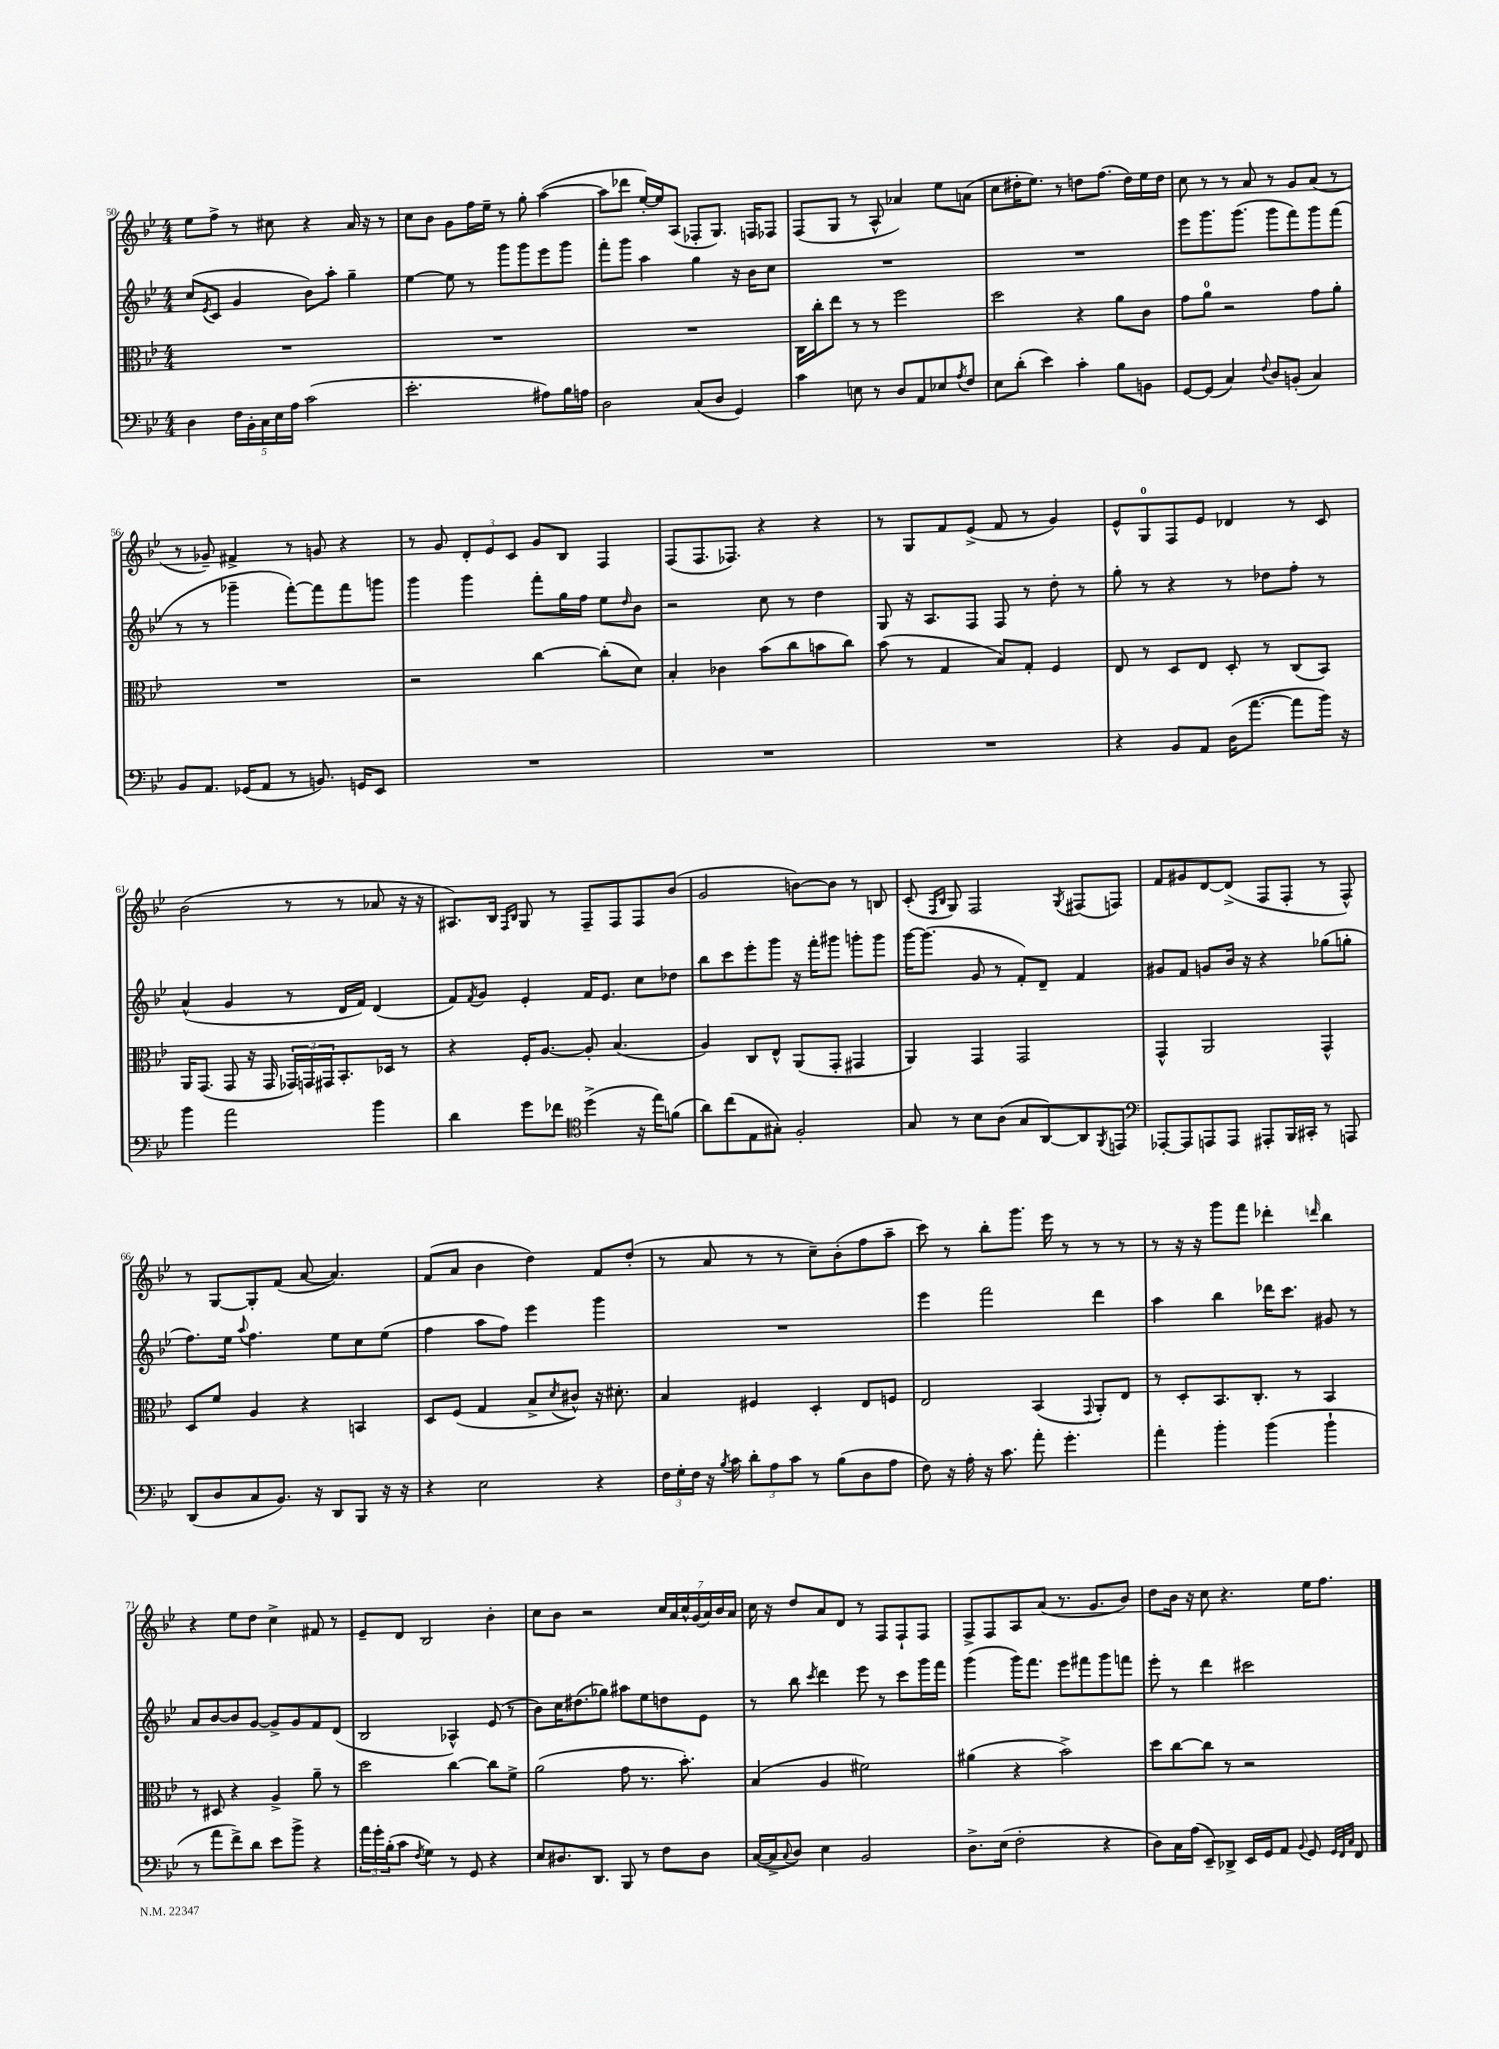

**kern	**kern	**kern	**kern
*staff4	*staff3	*staff2	*staff1
*clefF4	*clefC3	*clefG2	*clefG2
*k[b-e-]	*k[b-e-]	*k[b-e-]	*k[b-e-]
*M4/4	*M4/4	*M4/4	*M4/4
4D	1r	(8cc	8ee-
.	.	8qe-	.
.	.	8c	8ff^
20F	.	4g	8r
20BB-'	.	.	.
20C	.	.	.
.	.	.	8cc#
20E-	.	.	.
20A	.	.	.
(2c	.	8b-)	4r
.	.	8aa'	.
.	.	4gg~	16a
.	.	.	16r
.	.	.	8r
=	=	=	=
2.e-'	1r	[4ee-	8cc
.	.	.	8b-
.	.	8ee-]	8g
.	.	8r	16ff
.	.	.	16ee-~
.	.	8ggg	8r
.	.	8ggg	8gg'
8A#)	.	8eee-	([4aa
16B-	.	8ggg	.
16A	.	.	.
=	=	=	=
2D	1r	8fff'	8aa]
.	.	8ggg	8ddd-
.	.	4aa	[16ee-')
.	.	.	16ee-]
.	.	.	(8A
(8C	.	4gg	8F-'
8D	.	.	8.G)
4GG)	.	16r	.
.	.	16b-	16F
.	.	8cc	8F-
=	=	=	=
4c	16C	1r	(8F
.	16cc'	.	.
.	8ee-	.	8G
8E	8r	.	8r
8r	8r	.	8A^^
8D	2ff	.	4a-)
8AA	.	.	.
8E-	.	.	8ee-
8qA	.	.	.
8F	.	.	(8a
=	=	=	=
8E-	2dd	1r	8cc
(8d'	.	.	16dd#'
.	.	.	8.ee-)
4e-)	.	.	.
.	.	.	8r
4c'	4r	.	8dd
.	.	.	(8.ff
8B-	8a	.	.
.	.	.	16dd)
8BB	8c	.	16ee-
.	.	.	16dd
=	=	=	=
[8GG	8g	8eee-	8cc
(8GG]	8a	8.ggg	8r
4C)	2r	.	8r
.	.	(8.ggg	.
.	.	.	8a
8qqF	.	.	.
8D	.	8ggg	8r
(8BB'	.	8fff)	8g
4C)	8g	8ggg	(8a
.	8a'	(8fff	8r
=	=	=	=
8BB-	1r	8r	8r
8.AA	.	8r	8g-~)
.	.	4ggg-~	4f#^
(16GG-	.	.	.
8AA	.	.	.
8r	.	[8fff')	8r
8.BB)	.	8fff]	8g
.	.	8fff	4r
16GG	.	.	.
8EE-	.	8ggg	.
=	=	=	=
1r	2r	4ggg	8r
.	.	.	8g
.	.	4ggg	12d'
.	.	.	12e-
.	.	.	12c
.	[4cc	8fff'	8g
.	.	16gg	8B-
.	.	16ff	.
.	(8cc']	8ee-	4F
.	.	16qqdd	.
.	8d)	8b-	.
=	=	=	=
1r	4B-'	2r	(8F
.	.	.	8.F
.	4c-	.	.
.	.	.	8.F-)
.	(8b-	8cc	4r
.	8cc	8r	.
.	8b	4dd	4r
.	8cc)	.	.
=	=	=	=
1r	(8b-	8G	8r
.	8r	16r	8G
.	.	8.A	.
.	4G	.	8f
.	.	8F	(8e-^
.	8B-)	8F	8f
.	8G'	8r	8r
.	4F	8dd'	4g)
.	.	8r	.
=	=	=	=
4r	8E-	8gg'	8e-^^
.	8r	8r	8G
8BB-	8D	4r	8F
8AA	8E-	.	8e-
(16D	8D'	8r	4d-
[8.a	.	.	.
.	8r	8dd-	.
8a]	(8C	8ff'	8r
16b-)	8BB-)	8r	8c
16r	.	.	.
=	=	=	=
4b-	16AA	(4a^^	(2b-
.	(8.GG	.	.
2a	8GG	4g	.
.	16r	.	.
.	16GG	.	.
.	24GG-)	8r	8r
.	24GG	.	.
.	24GG#	.	.
.	8.BB-'	16d	8r
.	.	16f)	.
4b-	.	(4d	8a-
.	16D-	.	.
.	8r	.	16r
.	.	.	16r
=	=	=	=
4d	4r	8f)	8.A#)
.	.	8qf	.
.	.	8g	.
.	.	.	16B-
.	.	.	16qqF
.	.	.	16qqB-
8g	16F'	4e-'	8G
.	[8.A	.	.
8f-	.	.	8r
*clefC4	*	*	*
(4dd^	8A']	16f	8F~
.	.	8.e-	.
.	(4.B-	.	8F
16r	.	8cc	8F
16ee-)	.	.	.
(8f	.	8dd-	(8b-
=	=	=	=
8a)	4A)	8bb-	2g
(8cc	.	8ccc	.
8E-	8C	8eee-'	.
8G#')	8E-^^	8ggg	.
2F'	(8AA	16r	[8b)
.	.	16fff'	.
.	8GG'	8ggg#	8b]
.	4GG#	8ggg'	8r
.	.	8ggg	8B
=	=	=	=
8G	4AA)	[16ggg	(8c'
.	.	(8.ggg]	.
.	.	.	16qqF
.	.	.	16qqB-
8r	.	.	8G)
8B-	4GG	8g	2F
(8A	.	8r	.
8G	2GG	8f')	.
[8AA)	.	8d~	.
.	.	.	8qG
8AA]	.	4f	(8F#
8qFF	.	.	.
8EE	.	.	8F)
=	=	=	=
*clefF4	*	*	*
[8AAA-'	4GG^^	8g#	8f
8AAA-]	.	8f	8g#
8AAA	2AA	8g	[8d
8AAA	.	16b-	(8d^]
.	.	16r	.
8AAA#'	.	4r	8F
16BBB-	.	.	8F'
16CC#'	.	.	.
8r	4GG^^	(8gg-	8r
8AAA	.	8gg'	8F^^)
=	=	=	=
(8DD	8D	8.ff)	8r
8D	8f	.	[8G
.	.	16ee-	.
.	.	8qqaa	.
8C	4A	4.ff	8G']
8.BB-)	.	.	(8f
.	4r	.	[8a
16r	.	.	.
8DD	.	8ee-	4.a])
8BBB-	4BB	8cc	.
16r	.	(8ee-	.
16r	.	.	.
=	=	=	=
4r	8D	4ff	(8f
.	(8F	.	8a
2E-	4G	8aa	4b-
.	.	8ff)	.
.	8B-^	4eee-	4dd)
.	8qd	.	.
.	8c#^^)	.	.
4r	16r	4ggg	8f
.	8.d#'	.	.
.	.	.	(8dd'
=	=	=	=
24F	4B-	1r	8r
24G'	.	.	.
24F	.	.	.
16r	.	.	8a
8qB-	.	.	.
16c	.	.	.
12d'	4F#	.	8r
12A	.	.	.
.	.	.	8r
12c	.	.	.
8r	4D'	.	8cc~)
(8B-	.	.	(8b-'
8D	8E-	.	8ff
8A	8F	.	8aa~
=	=	=	=
8F)	2E-	4eee-	8ccc)
16r	.	.	8r
16A'	.	.	.
16r	.	2fff	8bb-'
8.c	.	.	.
.	.	.	8.ggg
8a'	(4BB-	.	.
.	.	.	16eee-
4.g'	.	.	8r
.	8qqGG	.	.
.	8AA')	4ddd	8r
.	8E-	.	8r
=	=	=	=
4a'	8r	4aa	8r
.	8D'	.	16r
.	.	.	16r
4b-'	8.BB-	4bb-	8ggg
.	.	.	8fff
.	8.C'	.	.
(4b-	.	16ddd-	4ddd-'
.	.	8.ccc	.
.	8r	.	.
.	.	.	16qqddd
4b-`	4BB-	8g#	4bb-
.	.	8r	.
=	=	=	=
8r	8r	8a	4r
8a	8D#	[8b-	.
8f^)	4r	8b-]	8ee-
8d	.	[8g	8dd
8e-	4A^	8g^]	4cc^
8b-^	.	8g	.
4r	8a~	8f	8f#
.	8r	(8d	8r
=	=	=	=
24a	2dd	2B-	8e-~
24g'	.	.	.
(24B-'	.	.	.
8c	.	.	8d
8qF	.	.	.
4G)	.	.	2B-
8r	[4cc	4A-^^)	.
8GG	.	.	.
4r	8cc]	(8e-	4b-'
.	8f^	8r	.
=	=	=	=
8E-	(2a	8b-)	8cc
8.D#	.	16cc	8b-
.	.	(8.dd#	.
.	.	.	2r
8.DD	.	.	.
.	.	8gg-)	.
8BBB-	8g	8aa#	.
8r	8.r	8ee-	.
8F	.	8dd	28cc
.	.	.	28a
.	8.b-')	.	.
.	.	.	28cc^^
.	.	.	(28g
8D#	.	8e-	.
.	.	.	28a)
.	.	.	28b-
.	.	.	28a
=	=	=	=
([16C	(4B-	8r	16cc
16C^]	.	.	16r
8qqC	.	.	.
8D)	.	8bb-	8dd
.	.	8qccc	.
4E-	4A	4ddd	8a
.	.	.	8d
2BB-	2f#)	8eee-	8r
.	.	8r	8F
.	.	8ccc	8F`
.	.	16ggg	8F
.	.	16fff	.
=	=	=	=
8.D^	(4a#	(4ggg	8F^
.	.	.	8F
(16E-	.	.	.
2F'	4r	16ggg)	8A
.	.	8.fff	.
.	.	.	(8a
.	2b-^)	8eee-	8.r
.	.	8fff#	.
.	.	.	8.g
4r	.	8ggg	.
.	.	8fff	8b-)
=	=	=	=
8D)	8dd	8eee-'	8dd
16C	[8cc	8r	16b-
(16A	.	.	16r
8EE-~)	8cc]	4ddd	8cc
8DD-^	8r	.	4.r
16EE-	2r	2ccc#	.
16GG	.	.	.
8AA	.	.	.
8qqBB-	.	.	.
8GG	.	.	16ee-
.	.	.	8.ff
32qqGG	.	.	.
32qqFF	.	.	.
32qqC	.	.	.
8FF	.	.	.
==	==	==	==
*-	*-	*-	*-
